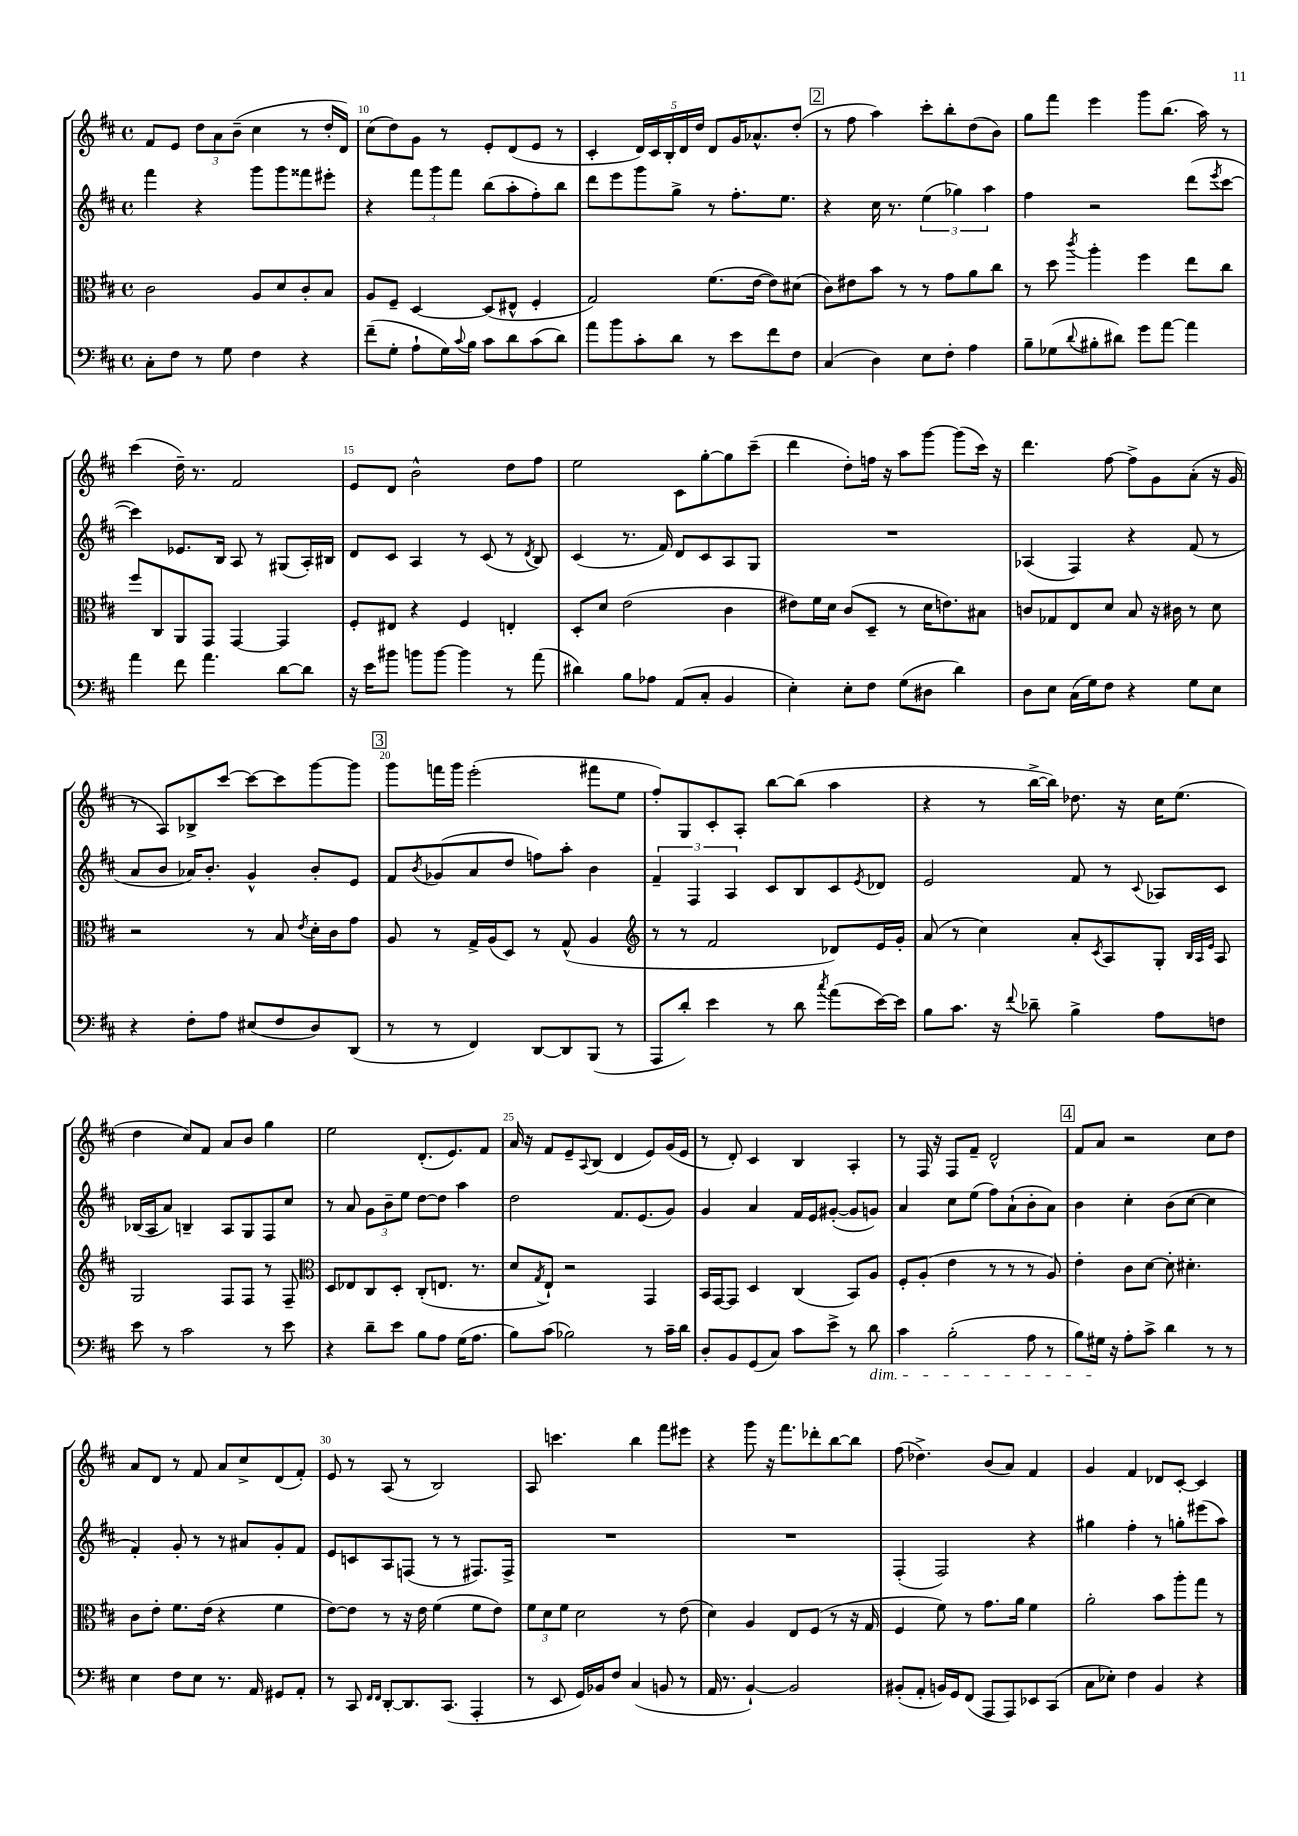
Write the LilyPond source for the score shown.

<<
\new StaffGroup <<
\new Staff = "s0" {
    \clef treble \key d \major \defaultTimeSignature \time 4/4
    fis'8 e'8 \tuplet 3/2 { d''8 a'8 b'8--( } cis''4 r8 d''16-. d'16) |
    cis''8( d''8) g'8 r8 e'8-. d'8( e'8 r8 |
    cis'4-. \tuplet 5/4 { d'16) cis'16 b16-. d'16 d''16 } d'8 g'16 aes'8.-^ d''8-.( |
    \mark \markup { \box "2" } r8 fis''8 a''4) cis'''8-. b''8-. d''8( b'8) |
    g''8 fis'''8 e'''4 g'''8 b''8.( a''16) r8 |
    cis'''4( d''16--) r8. fis'2 |
    e'8 d'8 b'2-^ d''8 fis''8 |
    e''2 cis'8 g''8~-. g''8 cis'''8--( |
    d'''4 d''8-.) f''16 r16 a''8 g'''8~ g'''8( cis'''16) r16 |
    d'''4. fis''8~ fis''8-> g'8 a'8-.( r16 g'16 |
    r8 a8) bes8-> cis'''8~ cis'''8~ cis'''8 g'''8~ g'''8 |
    \mark \markup { \box "3" } g'''8 f'''16 g'''16 e'''2-.( fis'''8 e''8 |
    fis''8-.) g8 cis'8-. a8-. b''8~ b''8( a''4 |
    r4 r8 b''16~-> b''16) des''8. r16 cis''16 e''8.( |
    d''4 cis''8) fis'8 a'8 b'8 g''4 |
    e''2 d'8.-.( e'8.) fis'8 |
    a'16 r16 fis'8 e'8-- \appoggiatura { a8 } b8( d'4 e'8) g'16( e'16 |
    r8 d'8-.) cis'4 b4 a4-. |
    r8 fis16 r16 fis8 fis'8-- d'2-^ |
    \mark \markup { \box "4" } fis'8 a'8 r2 cis''8 d''8 |
    a'8 d'8 r8 fis'8 a'8 cis''8-> d'8( fis'8-.) |
    e'8 r8 a8( r8 b2) |
    a8 c'''4. b''4 fis'''8 eis'''8 |
    r4 g'''8 r16 fis'''8. des'''8-. b''8~ b''8 |
    fis''8( des''4.->) b'8( a'8) fis'4 |
    g'4 fis'4 des'8 cis'8~-. cis'4 \bar "|." |
}
\new Staff = "s1" {
    \clef treble \key d \major \defaultTimeSignature \time 4/4
    fis'''4 r4 g'''8 g'''8 fisis'''8 eis'''8-. |
    r4 \tuplet 3/2 { fis'''8 g'''8 fis'''8 } b''8( a''8-. fis''8-.) b''8 |
    d'''8 e'''8 g'''8 g''8-> r8 fis''8.-. e''8. |
    \mark \markup { \box "2" } r4 cis''16 r8. \tuplet 3/2 { e''4( ges''4) a''4 } |
    fis''4 r2 d'''8( \acciaccatura { e'''8 } cis'''8~ |
    cis'''4) ees'8. b16 a8 r8 gis8( a16-.) bis16 |
    d'8 cis'8 a4 r8 cis'8( r8 \acciaccatura { d'8 } b8) |
    cis'4( r8. fis'16) d'8 cis'8 a8 g8 |
    R1 |
    aes4( fis4) r4 fis'8( r8 |
    a'8 b'8 aes'16) b'8.-. g'4-^ b'8-. e'8 |
    \mark \markup { \box "3" } fis'8 \acciaccatura { b'8 } ges'8( a'8 d''8 f''8) a''8-. b'4 |
    \tuplet 3/2 { fis'4-- fis4 a4 } cis'8 b8 cis'8 \acciaccatura { e'8 } des'8 |
    e'2 fis'8 r8 \appoggiatura { cis'8 } aes8 cis'8 |
    bes16( a16 a'8) b4-- a8 g8 fis8 cis''8 |
    r8 a'8 \tuplet 3/2 { g'8 b'8-- e''8 } d''8~ d''8 a''4 |
    d''2 fis'8. e'8.( g'8) |
    g'4 a'4 fis'16 e'16 gis'8~-.( gis'8 g'8) |
    a'4 cis''8 e''8( fis''8) a'8-!( b'8-. a'8) |
    \mark \markup { \box "4" } b'4 cis''4-. b'8( cis''8~ cis''4 |
    fis'4-.) g'8-. r8 r8 ais'8 g'8-. fis'8 |
    e'8 c'8 a8 f8( r8 r8 fis8.) fis16-> |
    R1 |
    R1 |
    fis4-.( fis2) r4 |
    gis''4 fis''4-. r8 g''8-. eis'''8( a''8) \bar "|." |
}
\new Staff = "s2" {
    \clef alto \key d \major \defaultTimeSignature \time 4/4
    cis'2 a8 d'8 cis'8-. b8 |
    a8 fis8-- d4~ d8( eis8-^ fis4-. |
    g2) fis'8.( e'16~ e'8) dis'8( |
    \mark \markup { \box "2" } cis'8) eis'8 b'8 r8 r8 g'8 a'8 cis''8 |
    r8 d''8 \acciaccatura { cis'''8 } a''4-. fis''4 e''8 cis''8 |
    fis''8 cis8 a,8 g,8 g,4~ g,4 |
    fis8-. eis8 r4 fis4 e4-. |
    d8-. d'8 e'2( cis'4 |
    eis'8) fis'16 d'16 cis'8( d8-- r8 d'16 e'8.) bis8 |
    c'8 ges8 e8 d'8 b8 r16 cis'16 r8 d'8 |
    r2 r8 b8 \acciaccatura { e'8 } d'16-. cis'16 g'8 |
    \mark \markup { \box "3" } a8 r8 g16-> a16( d8) r8 g8-^( a4 |
    \clef treble r8 r8 fis'2 des'8) e'16 g'16-. |
    a'8( r8 cis''4) a'8-. \acciaccatura { cis'8 } a8 g8-. \grace { b32 a32 e'32 } a8 |
    g2 fis8 fis8 r8 fis8-- |
    \clef alto d8 ees8 cis8 d8-. cis8-.( e8. r8. |
    d'8 \acciaccatura { g8 } e8-!) r2 g,4 |
    b,16 g,16~ g,8 d4 cis4( b,8) a8 |
    fis8-. a8-.( e'4 r8 r8 r8 a8) |
    \mark \markup { \box "4" } e'4-. cis'8 d'8~ d'8-. dis'4.-. |
    cis'8 e'8-. fis'8. e'16( r4 fis'4 |
    e'8~) e'8 r8 r16 e'16 fis'4( fis'8 e'8) |
    \tuplet 3/2 { fis'8 d'8 fis'8 } d'2 r8 e'8( |
    d'4) a4 e8 fis8( r8 r16 g16 |
    fis4 fis'8) r8 g'8. a'16 fis'4 |
    a'2-. b'8 a''8-. g''8 r8 \bar "|." |
}
\new Staff = "s3" {
    \clef bass \key d \major \defaultTimeSignature \time 4/4
    cis8-. fis8 r8 g8 fis4 r4 |
    fis'8--( g8-. a8-! g16) \appoggiatura { cis'8 } b16 cis'8 d'8 cis'8( d'8) |
    a'8 b'8 cis'8-. d'8 r8 e'8 fis'8 fis8 |
    \mark \markup { \box "2" } cis4( d4) e8 fis8-. a4 |
    b8-- ges8( \appoggiatura { d'8 } bis8-. dis'8) g'8 a'8~ a'4 |
    a'4 fis'8 a'4. d'8~ d'8 |
    r16 e'16 bis'8 b'8 b'8~ b'4 r8 a'8( |
    dis'4) b8 aes8 a,8( cis8-. b,4 |
    e4-.) e8-. fis8 g8( dis8 d'4) |
    d8 e8 cis16( g16) fis8 r4 g8 e8 |
    r4 fis8-. a8 eis8( fis8 d8) d,8( |
    \mark \markup { \box "3" } r8 r8 fis,4) d,8~ d,8 b,,8( r8 |
    a,,8 d'8-.) e'4 r8 d'8 \acciaccatura { cis''8 } a'8( e'16~) e'16 |
    b8 cis'8. r16 \appoggiatura { fis'8 } des'8-- b4-> a8 f8 |
    e'8 r8 cis'2 r8 e'8 |
    r4 d'8-- e'8 b8 a8 g16( a8. |
    b8) cis'8( bes2) r8 cis'16-- d'16 |
    d8-. b,8 g,8( cis8) cis'8 e'8-> r8 d'8\dim |
    cis'4 b2-.( a8 r8 |
    \mark \markup { \box "4" } b8) gis16\! r16 a8-. cis'8-> d'4 r8 r8 |
    e4 fis8 e8 r8. a,16 gis,8 a,8-. |
    r8 cis,8 \grace { fis,16 fis,16 } d,8~-. d,8. cis,8.( a,,4-. |
    r8 e,8 g,16) bes,16 fis8 cis4( b,8 r8 |
    a,16 r8. b,4~-!) b,2 |
    bis,8-.( a,8-. b,16) g,16 fis,8( a,,8 a,,8) ees,8 cis,8( |
    cis8 ees8-.) fis4 b,4 r4 \bar "|." |
}
>>
>>
\layout { \context { \Score currentBarNumber = #9 \override BarNumber.break-visibility = ##(#f #t #t) barNumberVisibility = #(every-nth-bar-number-visible 5) } }
